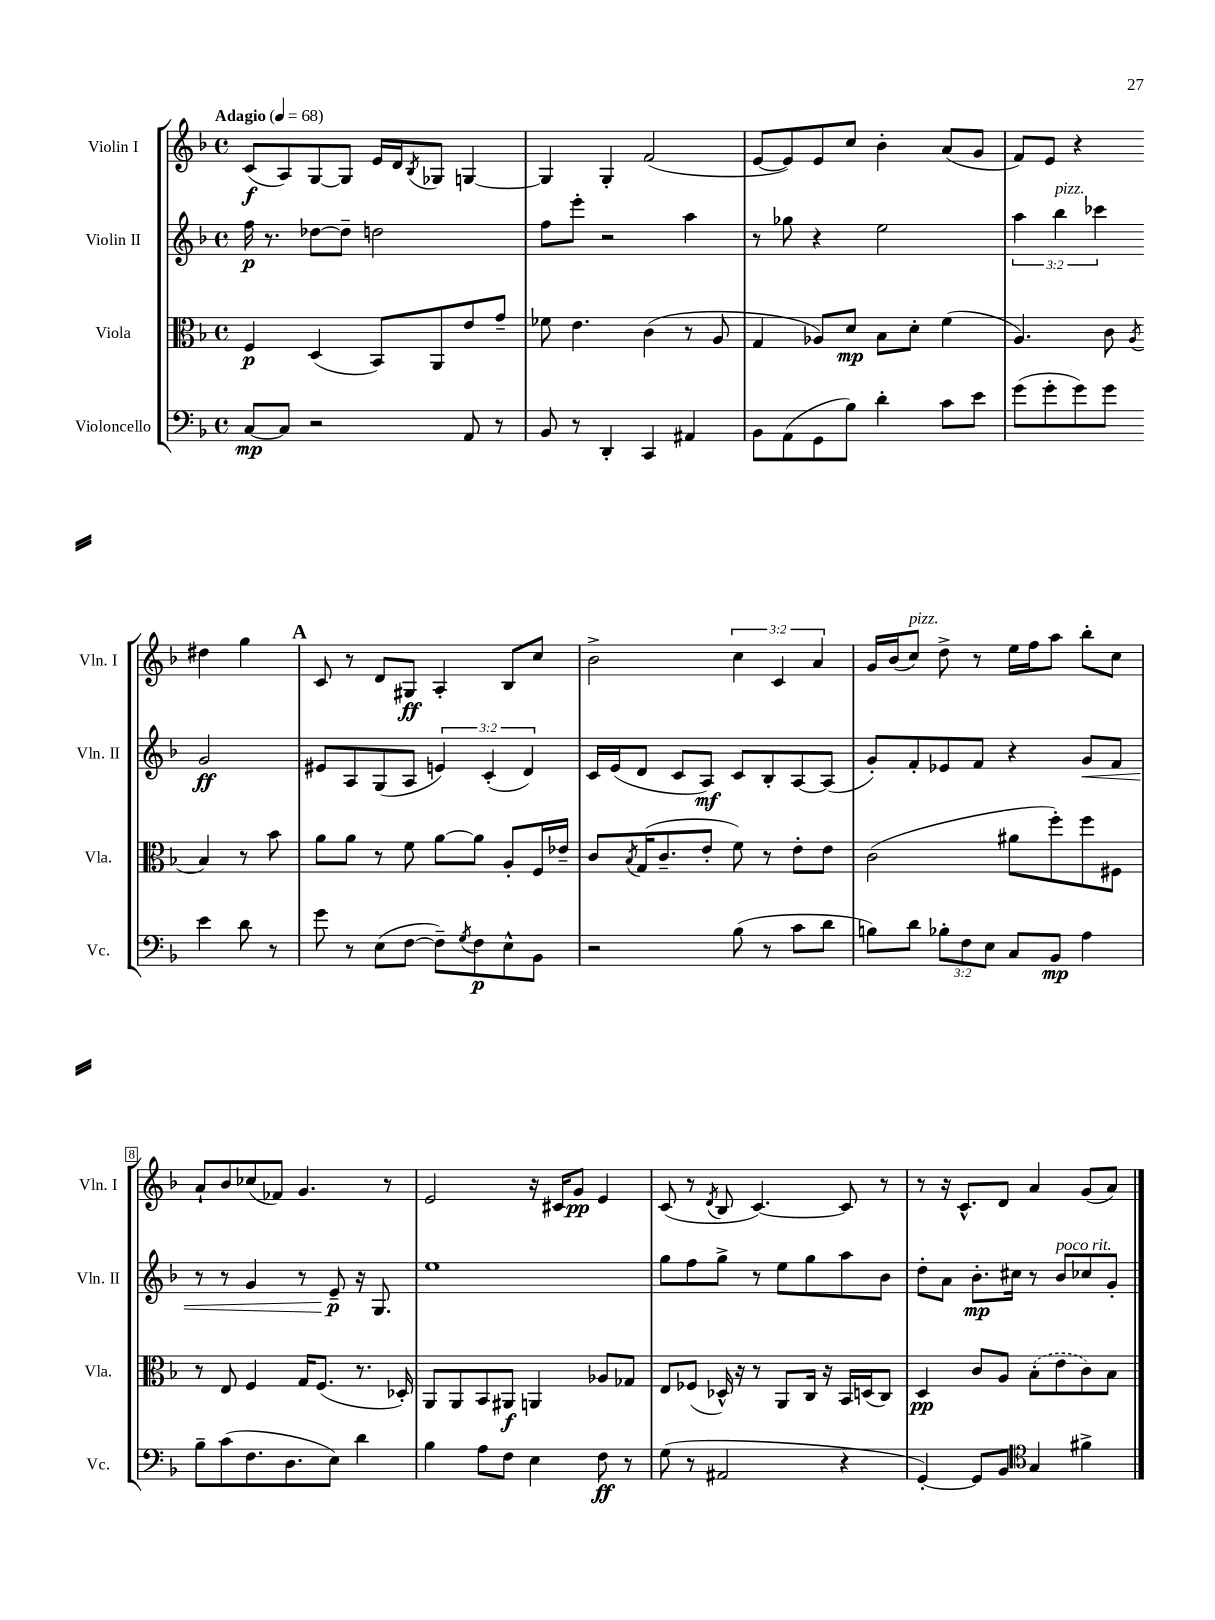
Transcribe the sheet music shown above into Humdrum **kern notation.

**kern	**dynam	**kern	**dynam	**kern	**dynam	**kern	**dynam
*part4	*part4	*part3	*part3	*part2	*part2	*part1	*part1
*staff4	*staff4	*staff3	*staff3	*staff2	*staff2	*staff1	*staff1
*I"Violoncello	*	*I"Viola	*	*I"Violin II	*	*I"Violin I	*
*I'Vc.	*	*I'Vla.	*	*I'Vln. II	*	*I'Vln. I	*
*clefF4	*	*clefC3	*	*clefG2	*	*clefG2	*
*k[b-]	*	*k[b-]	*	*k[b-]	*	*k[b-]	*
*M4/4	*	*M4/4	*	*M4/4	*	*M4/4	*
*met(c)	*	*met(c)	*	*met(c)	*	*met(c)	*
*MM68	*	*MM68	*	*MM68	*	*MM68	*
=1	=1	=1	=1	=1	=1	=1	=1
!	!	!	!	!	!	!LO:TX:a:B:t=Adagio	!
[8C/L	mp	4F/	p	16ff\	p	(8c/L	f
.	.	.	.	8.r	.	.	.
8C/J]	.	.	.	.	.	8A/)	.
2r	.	(4D/	.	[8dd-X\L	.	[8G/	.
.	.	.	.	8dd-~\J]	.	8G/J]	.
.	.	8BB-/L)	.	2ddn\	.	16e/LL	.
.	.	.	.	.	.	16d/J	.
.	.	.	.	.	.	8qB-/	.
.	.	8AA/	.	.	.	8G-X/J	.
8AA/	.	8e/	.	.	.	[4Gn/	.
8r	.	8g~/J	.	.	.	.	.
=2	=2	=2	=2	=2	=2	=2	=2
8BB-/	.	8f-X\	.	8ff\L	.	4G/]	.
8r	.	4.e\	.	8eee'\J	.	.	.
4DD'/	.	.	.	2r	.	4G'/	.
4CC/	.	(4c\	.	.	.	(2f/	.
4AA#X/	.	8r	.	4aa\	.	.	.
.	.	8A/	.	.	.	.	.
=3	=3	=3	=3	=3	=3	=3	=3
8BB-\L	.	4G/	.	8r	.	[8e/L	.
(8AA\	.	.	.	8gg-X\	.	8e/])	.
8GG\	.	8A-X/L)	.	4r	.	8e/	.
8B-\J)	.	8d/J	mp	.	.	8cc/J	.
4d'\	.	8B-\L	.	2ee\	.	4b-'\	.
.	.	8d'\J	.	.	.	.	.
8c\L	.	(4f\	.	.	.	(8a/L	.
8e\J	.	.	.	.	.	8g/J	.
=4	=4	=4	=4	=4	=4	=4	=4
(8g\L	.	4.A/)	.	6aa\	.	8f/L)	.
8g'\	.	.	.	.	.	8e/J	.
!	!	!	!	!LO:TX:a:i:t=pizz.	!	!	!
.	.	.	.	6bb-\	.	.	.
8g\)	.	.	.	.	.	4r	.
.	.	.	.	6ccc-X\	.	.	.
8g\J	.	8c\	.	.	.	.	.
.	.	8qA/	.	.	.	.	.
4e\	.	4B-/	.	2g/	ff	4dd#X\	.
8d\	.	8r	.	.	.	4gg\	.
8r	.	8b-\	.	.	.	.	.
!!LO:LB:g=z
!!LO:REH:place=s1:t=A
=5	=5	=5	=5	=5	=5	=5	=5
8g\	.	8a\L	.	8e#X/L	.	8c/	.
8r	.	8a\J	.	8A/	.	8r	.
(8E\L	.	8r	.	(8G/	.	8d/L	.
[8F\J	.	8f\	.	8A/J	.	8G#X/J	ff
8F~\L])	.	[8a\L	.	6en/)	.	4A'/	.
8qG/	.	.	.	.	.	.	.
8F\	p	8a\J]	.	.	.	.	.
.	.	.	.	(6c'/	.	.	.
8E^^\	.	8A'/L	.	.	.	8B-/L	.
.	.	.	.	6d/)	.	.	.
8BB-\J	.	16F/L	.	.	.	8cc/J	.
.	.	16e-X~/JJ	.	.	.	.	.
=6	=6	=6	=6	=6	=6	=6	=6
2r	.	8c/L	.	16c/LL	.	2b-^\	.
.	.	.	.	(16e/J	.	.	.
.	.	8qB-/	.	.	.	.	.
.	.	(16G/K	.	8d/J	.	.	.
.	.	8.c~/	.	.	.	.	.
.	.	.	.	8c/L	.	.	.
.	.	8e'/J	.	8A/J)	mf	.	.
(8B-\	.	8f\)	.	8c/L	.	6cc\	.
8r	.	8r	.	8B-'/	.	.	.
.	.	.	.	.	.	6c/	.
8c\L	.	8e'\L	.	[8A/	.	.	.
.	.	.	.	.	.	6a/	.
8d\J	.	8e\J	.	(8A/J]	.	.	.
=7	=7	=7	=7	=7	=7	=7	=7
8Bn\L)	.	(2c\	.	8g'/L)	.	16g/LL	.
.	.	.	.	.	.	(16b-/J	.
!	!	!	!	!	!	!LO:TX:a:i:t=pizz.	!
8d\J	.	.	.	8f'/	.	8cc/J)	.
12B-X'\L	.	.	.	8e-X/	.	8dd^\	.
12F\	.	.	.	.	.	.	.
.	.	.	.	8f/J	.	8r	.
12E\J	.	.	.	.	.	.	.
8C/L	.	8a#X\L	.	4r	.	16ee\LL	.
.	.	.	.	.	.	16ff\J	.
8BB-/J	mp	8ff'\)	.	.	.	8aa\J	.
!	!	!	!	!	!LO:HP:b	!	!
4A\	.	8ff\	.	8g/L	<	8bb-'\L	.
.	.	8F#X\J	.	8f/J	.	8cc\J	.
!!LO:LB:g=z
=8	=8	=8	=8	=8	=8	=8	=8
8B-~\L	.	8r	.	8r	.	8a`/L	.
(8c\	.	8E/	.	8r	.	8b-/	.
8.F\	.	4F/	.	4g/	.	(8cc-X/	.
.	.	.	.	.	.	8f-X/J)	.
8.D\	.	.	.	.	.	.	.
.	.	16G/KL	.	8r	.	4.g/	.
.	.	(8.F/J	.	.	.	.	.
8E\J)	.	.	.	8e~/	p	.	.
4d\	.	8.r	.	16r	[	.	.
.	.	.	.	8.G/	.	.	.
.	.	.	.	.	.	8r	.
.	.	16D-X'/)	.	.	.	.	.
=9	=9	=9	=9	=9	=9	=9	=9
4B-\	.	8AA/L	.	1ee	.	2e/	.
.	.	8AA/	.	.	.	.	.
8A\L	.	8BB-/	.	.	.	.	.
8F\J	.	8AA#X/J	f	.	.	.	.
4E\	.	4AAn/	.	.	.	16r	.
.	.	.	.	.	.	16c#X/KL	.
.	.	.	.	.	.	8g/J	pp
8F\	ff	8A-X/L	.	.	.	4e/	.
8r	.	8G-X/J	.	.	.	.	.
=10	=10	=10	=10	=10	=10	=10	=10
(8G\	.	8E/L	.	8gg\L	.	(8c/	.
8r	.	(8F-X/J	.	8ff\	.	8r	.
.	.	.	.	.	.	8qd/	.
2AA#X/	.	16D-X^^/)	.	8gg^\J	.	8B-/	.
.	.	16r	.	.	.	.	.
.	.	8r	.	8r	.	[4.c/)	.
.	.	8AA/L	.	8ee\L	.	.	.
.	.	16C/Jk	.	8gg\	.	.	.
.	.	16r	.	.	.	.	.
4r	.	16BB-/LL	.	8aa\	.	8c/]	.
.	.	(16Dn/J	.	.	.	.	.
.	.	8C/J)	.	8b-\J	.	8r	.
=11	=11	=11	=11	=11	=11	=11	=11
[4GG'/)	.	4D/	pp	8dd'\L	.	8r	.
.	.	.	.	8a\J	.	16r	.
.	.	.	.	.	.	8.c^^/L	.
8GG/L]	.	8c/L	.	8.b-'\L	mp	.	.
8BB-/J	.	8A/J	.	.	.	8d/J	.
.	.	.	.	16cc#X\Jk	.	.	.
*clefC4	*	*	*	*	*	*	*
4G/	.	(8B-'\L	.	8r	.	4a/	.
!	!	!	!	!LO:TX:a:i:t=poco rit.	!	!	!
.	.	8e\	.	8b-/L	.	.	.
4f#X^\	.	8c\)	.	8cc-X/	.	(8g/L	.
.	.	8B-\J	.	8g'/J	.	8a/J)	.
==	==	==	==	==	==	==	==
*-	*-	*-	*-	*-	*-	*-	*-
